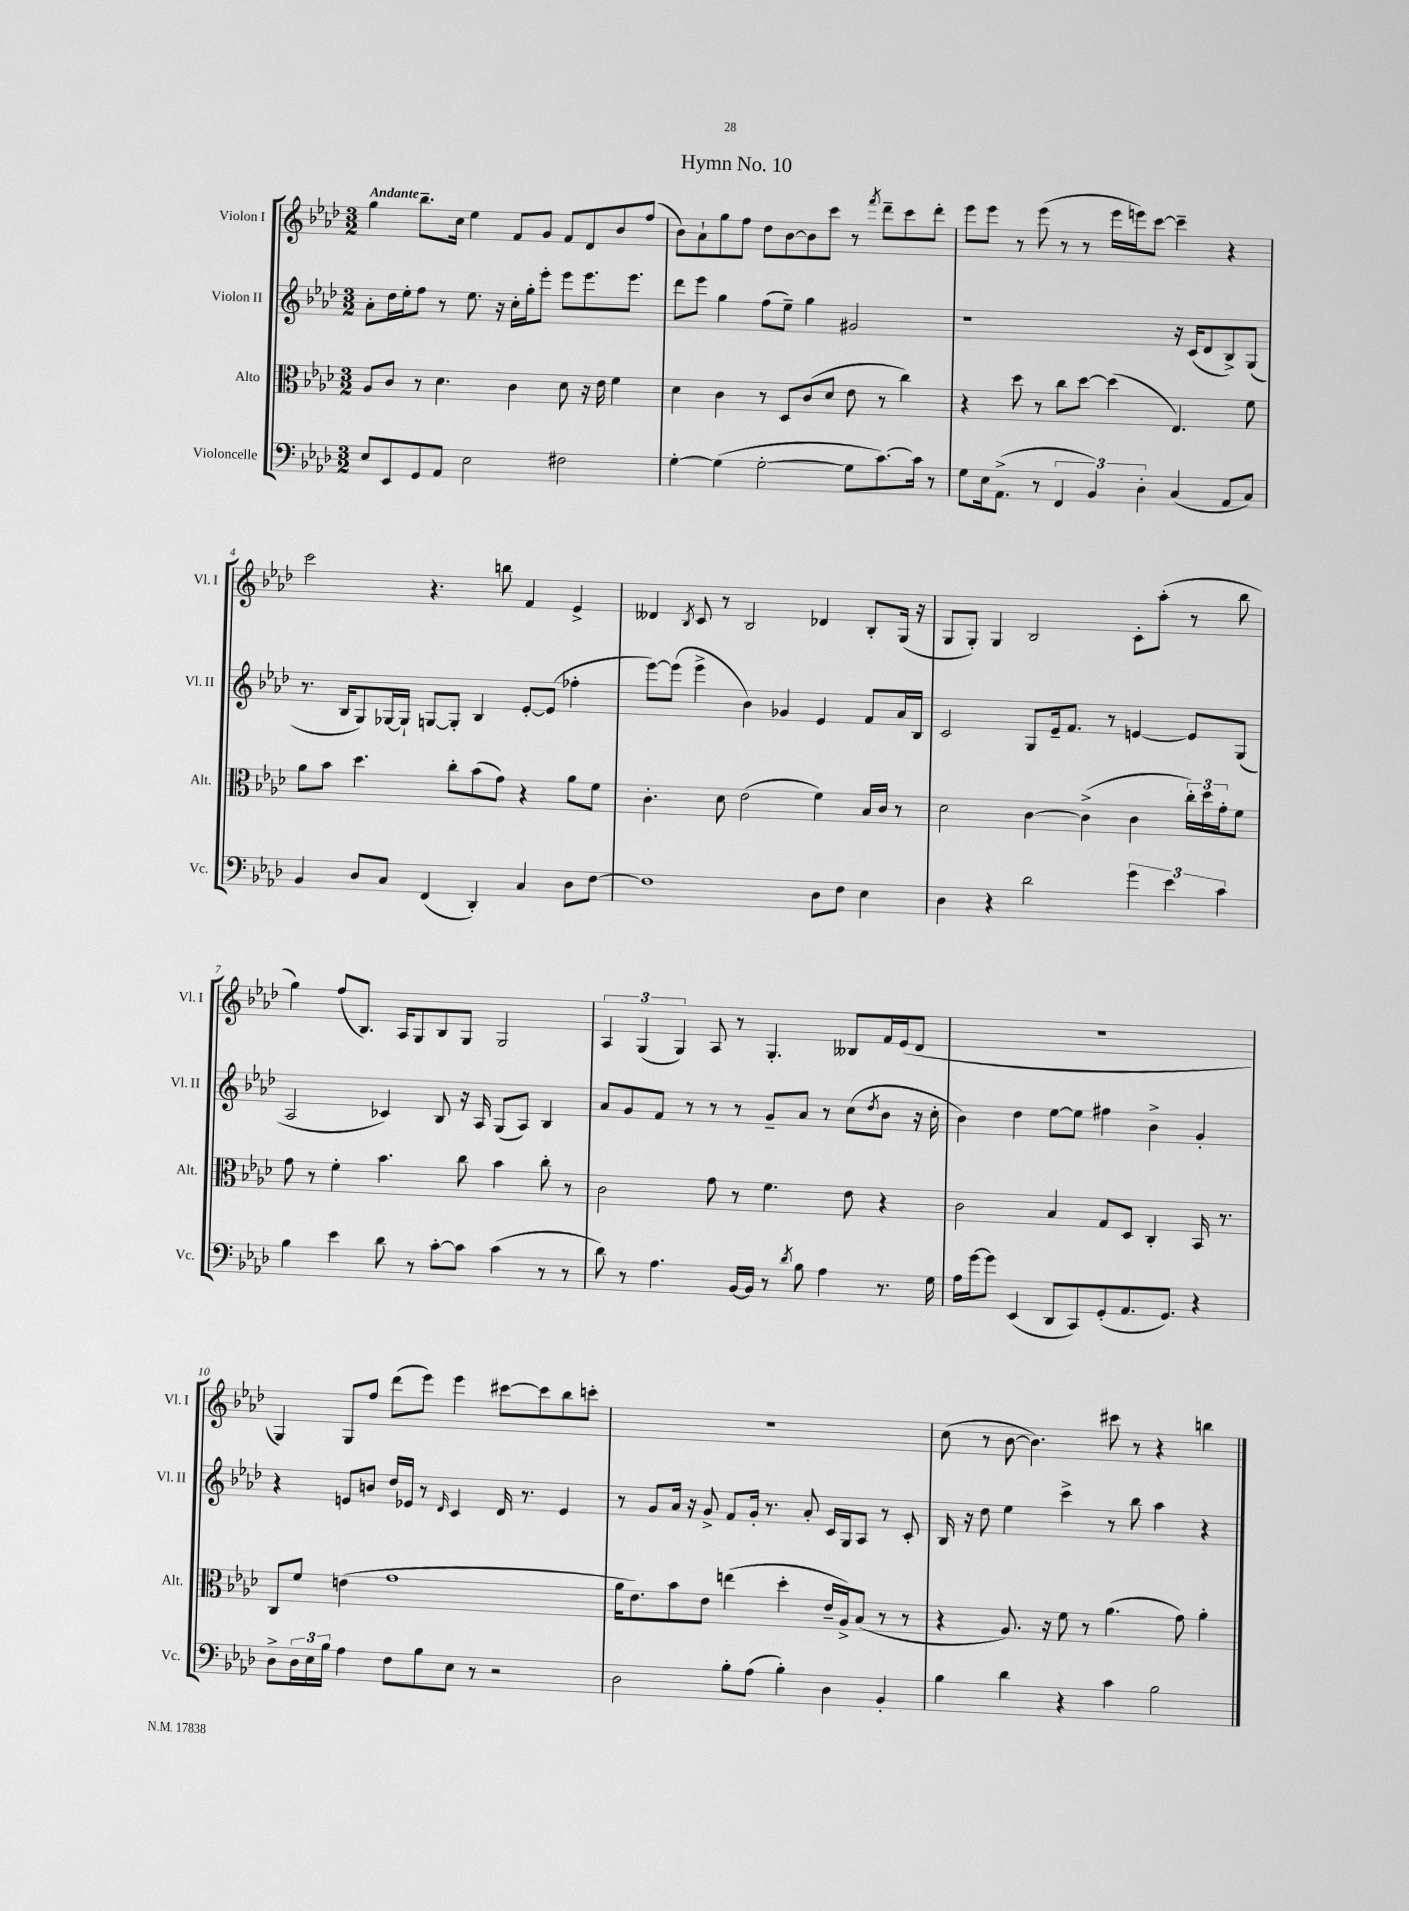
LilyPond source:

\header { title = "Hymn No. 10" }
<<
\new StaffGroup <<
\new Staff = "s0" \with { instrumentName = "Violon I" shortInstrumentName = "Vl. I" } {
    \clef treble \key aes \major \numericTimeSignature \time 3/2 \tempo "Andante"
    g''4 bes''8.-- c''16 ees''4 f'8 g'8 f'8 des'8 bes'8 f''8( |
    bes'8) aes'8-! g''8 f''8 des''8 bes'8~ bes'8 c'''8 r8 \acciaccatura { f'''8 } des'''8-- c'''8 des'''8-. |
    ees'''8 ees'''8 r8 ees'''8( r8 r8 ees'''16 e'''16) c'''8~ c'''4-- r4 |
    c'''2 r4. b''8 f'4 ees'4-> |
    deses'4 \acciaccatura { bes8 } c'8 r8 bes2 des'4 bes8-. g16( r16 |
    g8 g8-.) g4 bes2 c'8-. aes''8-.( r8 bes''8 |
    g''4) f''8( bes8.) aes16 g8 bes8 g8 g2 |
    \tuplet 3/2 { aes4 g4( g4) } aes8 r8 g4.-. beses8 f'16 ees'16( des'8 |
    R1. |
    g4) g8 f''8 des'''8( ees'''8) ees'''4 cis'''8~ cis'''8 bes''8 c'''8-. |
    R1. |
    c''8( r8 bes'8~ bes'4.) cis'''8 r8 r4 b''4 \bar "|." |
}
\new Staff = "s1" \with { instrumentName = "Violon II" shortInstrumentName = "Vl. II" } {
    \clef treble \key aes \major \numericTimeSignature \time 3/2
    aes'8-. des''16 ees''16-. f''8 r8 ees''8. r16 c''16-. g''16-. ees'''8-. ees'''8 ees'''8. ees'''8. |
    des'''8 ees'''8 g''4 f''8( ees''8--) g''4 gis'2 |
    r1 r16 c'16( des'8 bes8->) g8( |
    r8. bes16 g8) ges16~ ges16-! g8~ g8-. bes4 ees'8~-. ees'8( fes''4-. |
    ees'''8~) ees'''8( ees'''4-> bes'4) ges'4 ees'4 f'8 aes'16 bes16 |
    c'2 g8 ees'16-- f'8. r8 e'4~ e'8 g8( |
    aes2 ces'4) bes8 r16 aes16 g8( aes8) bes4 |
    aes'8 g'8 f'8 r8 r8 r8 g'8-- aes'8 r8 c''8( \acciaccatura { des''8 } bes'8 r16 c''16-. |
    bes'4) des''4 ees''8~ ees''8 fis''4 bes'4-> g'4-. |
    r4 e'8 b'8 des''16 ees'16 r8 \grace { des'16 } c'4 des'16 r8. ees'4 |
    r8 g'8 aes'16 r16 g'8-> f'8 g'16-. r8. aes'8-. c'16 g16 aes8 r8 c'8-. |
    bes16 r16 des''8 ees''4 c'''4-> r8 bes''8 aes''4 r4 \bar "|." |
}
\new Staff = "s2" \with { instrumentName = "Alto" shortInstrumentName = "Alt." } {
    \clef alto \key aes \major \numericTimeSignature \time 3/2
    aes8 c'8 r8 des'4. c'4 des'8 r16 ees'16 f'4 |
    des'4 c'4 r8 des8 c'8( des'8 ees'8 r8 c''4) |
    r4 des''8 r8 c''8 des''8~ des''4( ees4.) f'8 |
    aes'8 bes'8 des''4. c''8-. bes'8( g'8) r4 aes'8 f'8 |
    c'4.-. des'8 ees'2( f'4) bes16 c'16 r8 |
    des'2 c'4~ c'4->( c'4 \tuplet 3/2 { c''16-.) des''16 g'16-. } f'8 |
    g'8 r8 f'4-. bes'4. c''8 bes'4 c''8-. r8 |
    c'2 g'8 r8 f'4. ees'8 r4 |
    c'2 bes4 g8 des8 c4-. bes,16 r8. |
    c8 f'8 e'4( g'1 |
    aes'16 ees'8.) bes'8 ees'8 e''4( des''4-. ees'16-- aes16->) bes8( r8 r8 |
    r4 aes8.) r16 f'8 r8 aes'4.( g'8) aes'4-. \bar "|." |
}
\new Staff = "s3" \with { instrumentName = "Violoncelle" shortInstrumentName = "Vc." } {
    \clef bass \key aes \major \numericTimeSignature \time 3/2
    ees8 ees,8 g,8 aes,8 ees2 fis2 |
    g4~-. g4( g2~-. g8 c'8.~) c'16 r8 |
    g8 ees16 aes,8.->( r8 \tuplet 3/2 { f,4 bes,4) des4-. } c4( aes,8 c8) |
    bes,4 des8 c8 f,4( des,4-.) c4 des8 f8~ |
    f1 des8 f8 ees4 |
    des4 r4 des'2 \tuplet 3/2 { g'4 ees'4 c'4 } |
    bes4 ees'4 des'8 r8 c'8~-. c'8 c'4( r8 r8 |
    des'8) r8 aes4. bes,16~ bes,16 r8 \acciaccatura { des'8 } bes8 aes4 r8. g16 |
    aes16 g'16~ g'8 ees,4( des,8 c,8) g,8-.( aes,8. g,8.) r4 |
    des8-> \tuplet 3/2 { des16 ees16 bes16 } aes4 f8 bes8 ees8 r8 r2 |
    des2 bes8-. aes8( bes4-.) des4 bes,4-. |
    bes4 des'4 r4 c'4 bes2 \bar "|." |
}
>>
>>
